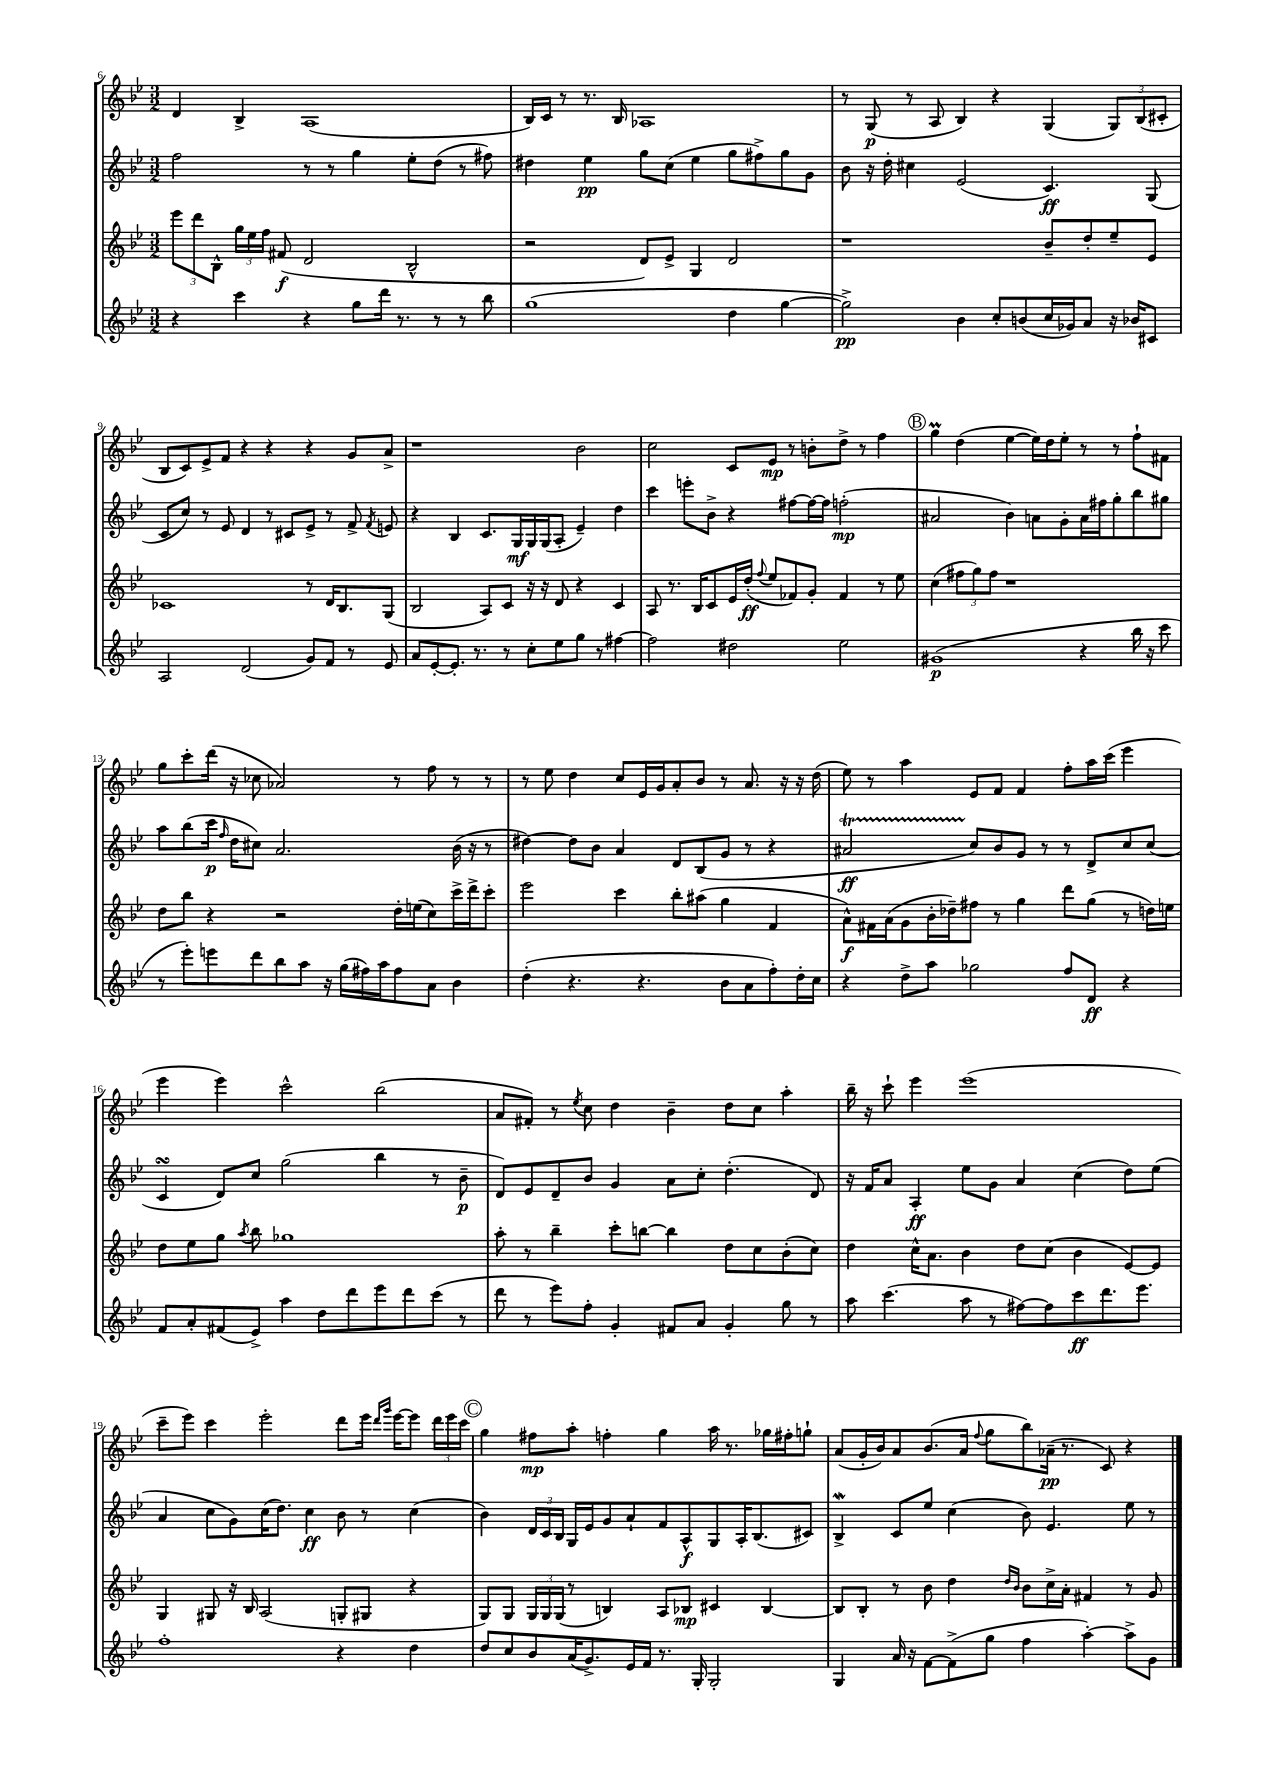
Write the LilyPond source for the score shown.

<<
\new StaffGroup <<
\new Staff = "s0" {
    \clef treble \key bes \major \numericTimeSignature \time 3/2
    \autoBeamOff d'4 bes4-> a1( |
    bes16[) c'16] r8 r8. bes16 aes1 |
    r8 g8\p( r8 a8 bes4) r4 g4( \tuplet 3/2 { g8[) bes8( cis'8]-. } |
    bes8[ c'8) ees'8-> f'8] r4 r4 r4 g'8[ a'8]-> |
    r1 bes'2 |
    c''2 c'8[ ees'8]\mp r8 b'8[-. d''8]-> r8 f''4 |
    \mark \markup { \circle "B" } g''4\prall d''4( ees''4~ ees''16[) d''16 ees''8]-. r8 r8 f''8[-! fis'8] |
    g''8[ c'''8-. d'''16]( r16 ces''8 aes'2) r8 f''8 r8 r8 |
    r8 ees''8 d''4 c''8[ ees'16 g'16 a'8-. bes'8] r8 a'8. r16 r16 d''16( |
    ees''8) r8 a''4 ees'8[ f'8] f'4 f''8[-. a''16 c'''16]( ees'''4 |
    ees'''4 ees'''4) c'''2-^ bes''2( |
    a'8[ fis'8]-.) r8 \acciaccatura { ees''8 } c''8 d''4 bes'4-- d''8[ c''8] a''4-. |
    bes''16-- r16 c'''8-! ees'''4 ees'''1( |
    c'''8[-- ees'''8]) c'''4 ees'''2-. d'''8[ ees'''16] \grace { d'''16[ g'''16] } ees'''16[~ ees'''8] \tuplet 3/2 { d'''16[ ees'''16 c'''16] } |
    \mark \markup { \circle "C" } g''4 fis''8[\mp a''8]-. f''4-. g''4 a''16 r8. ges''16[ fis''16-. g''8]-! |
    a'8[( g'16-. bes'16) a'8 bes'8.( a'16] \appoggiatura { f''8 } g''8[ bes''8) aes'16]--\pp( r8. c'8) r4 \bar "|." |
}
\new Staff = "s1" {
    \clef treble \key bes \major \numericTimeSignature \time 3/2
    \autoBeamOff f''2 r8 r8 g''4 ees''8[-. d''8]( r8 fis''8) |
    dis''4 ees''4\pp g''8[ c''8]( ees''4 g''8[ fis''8->) g''8 g'8] |
    bes'8 r16 d''16-. cis''4 ees'2( c'4.\ff) g8( |
    c'8[ c''8]) r8 ees'8 d'4 r8 cis'8[ ees'8]-> r8 f'8-> \acciaccatura { f'8 } e'8 |
    r4 bes4 c'8.[ g16\mf g16 g16( a8]-. ees'4--) d''4 |
    c'''4 e'''8[-. bes'8]-> r4 fis''8[~ fis''16~ fis''16] f''2-.\mp( |
    \mark \markup { \circle "B" } ais'2 bes'4) a'8[ g'8-. a'16 fis''16 g''8-. bes''8 gis''8] |
    a''8[ bes''8( c'''16]\p \grace { f''16 } d''16[ cis''8]) a'2. bes'16( r16 r8 |
    dis''4~) dis''8[ bes'8] a'4 d'8[ bes8( g'8] r8 r4 |
    ais'2\startTrillSpan\ff c''8[\stopTrillSpan) bes'8 g'8] r8 r8 d'8[-> c''8 c''8]( |
    c'4\turn d'8[) c''8] g''2( bes''4 r8 bes'8--\p |
    d'8[) ees'8 d'8-- bes'8] g'4 a'8[ c''8]-. d''4.-.( d'8) |
    r16 f'16[ a'8] a4-.\ff ees''8[ g'8] a'4 c''4( d''8[) ees''8]( |
    a'4 c''8[ g'8) c''16( d''8.]) c''4\ff bes'8 r8 c''4( |
    \mark \markup { \circle "C" } bes'4) \tuplet 3/2 { d'16[ c'16 bes16] } g16[ ees'16 g'8 a'8-! f'8 a8-^\f g8 a16-. bes8.( cis'8]) |
    bes4->\mordent c'8[ ees''8] c''4( bes'8) ees'4. ees''8 r8 \bar "|." |
}
\new Staff = "s2" {
    \clef treble \key bes \major \numericTimeSignature \time 3/2
    \autoBeamOff \tuplet 3/2 { ees'''8[ d'''8 bes8]-^ } \tuplet 3/2 { g''16[ ees''16 f''16] } fis'8\f( d'2 bes2-^ |
    r2 d'8[) ees'8]-> g4 d'2 |
    r1 bes'8[-- d''8-. ees''8-- ees'8] |
    ces'1 r8 d'16[ bes8. g8]( |
    bes2 a8[) c'8] r16 r16 d'8 r4 c'4 |
    a8 r8. bes16[ c'8 ees'16 d''16]-.\ff( \appoggiatura { f''8 } ees''8[ fes'8) g'8]-. fes'4 r8 ees''8 |
    \mark \markup { \circle "B" } c''4( \tuplet 3/2 { fis''8[ g''8) fis''8] } r1 |
    d''8[ bes''8] r4 r2 d''16[-. e''16( c''8) c'''16-> d'''16-> c'''8]-. |
    ees'''2 c'''4 bes''8[-. ais''8]( g''4 f'4 |
    a'8[-^\f) fis'16 a'16( g'8 bes'16-. des''16--) fis''8] r8 g''4 d'''8[ g''8]( r8 d''16[) e''16] |
    d''8[ ees''8 g''8] \acciaccatura { a''8 } bes''8 ges''1 |
    a''8-. r8 bes''4-- c'''8[-. b''8]~ b''4 d''8[ c''8 bes'8-.( c''8]) |
    d''4 c''16[-^ a'8.] bes'4 d''8[ c''8]( bes'4 ees'8[~) ees'8] |
    g4 gis8 r16 bes16 a2( g8[-. gis8] r4 |
    \mark \markup { \circle "C" } g8[) g8] \tuplet 3/2 { g16[ g16 g16]( } r8 b4) a8[ bes8]\mp cis'4 bes4~ |
    bes8[ bes8]-. r8 bes'8 d''4 \grace { d''16[ bes'16] } bes'8[ c''16-> a'16]-. fis'4 r8 g'8 \bar "|." |
}
\new Staff = "s3" {
    \clef treble \key bes \major \numericTimeSignature \time 3/2
    \autoBeamOff r4 c'''4 r4 g''8[ d'''16] r8. r8 r8 bes''8 |
    g''1( d''4 g''4~ |
    g''2->\pp) bes'4 c''8[-. b'8( c''16 ges'16) a'8] r16 bes'16[ cis'8] |
    a2 d'2( g'8[) f'8] r8 ees'8 |
    a'8[ ees'8~-. ees'8.]-. r8. r8 c''8[-. ees''8 g''8] r8 fis''4~ |
    fis''2 dis''2 ees''2 |
    \mark \markup { \circle "B" } gis'1\p( r4 bes''16 r16 c'''8 |
    r8 ees'''8[-.) e'''8 d'''8 bes''8 a''8] r16 g''16[( fis''16) a''16 fis''8 a'8] bes'4 |
    d''4-.( r4. r4. bes'8[ a'8 f''8-.) d''16-. c''16] |
    r4 d''8[-> a''8] ges''2 f''8[ d'8]\ff r4 |
    f'8[ a'8-. fis'8( ees'8]->) a''4 d''8[ d'''8 ees'''8 d'''8 c'''8]( r8 |
    d'''8 r8 ees'''8[) f''8]-. g'4-. fis'8[ a'8] g'4-. g''8 r8 |
    a''8 c'''4.( a''8 r8 fis''8[~) fis''8 c'''8\ff d'''8. ees'''8.] |
    f''1-. r4 d''4 |
    \mark \markup { \circle "C" } d''8[ c''8 bes'8 a'16( g'8.->) ees'16 f'16] r8. g16-. g2-. |
    g4 a'16 r16 f'8[~ f'8->( g''8] f''4 a''4~-.) a''8[-> g'8] \bar "|." |
}
>>
>>
\layout { \context { \Score currentBarNumber = #6 } }
